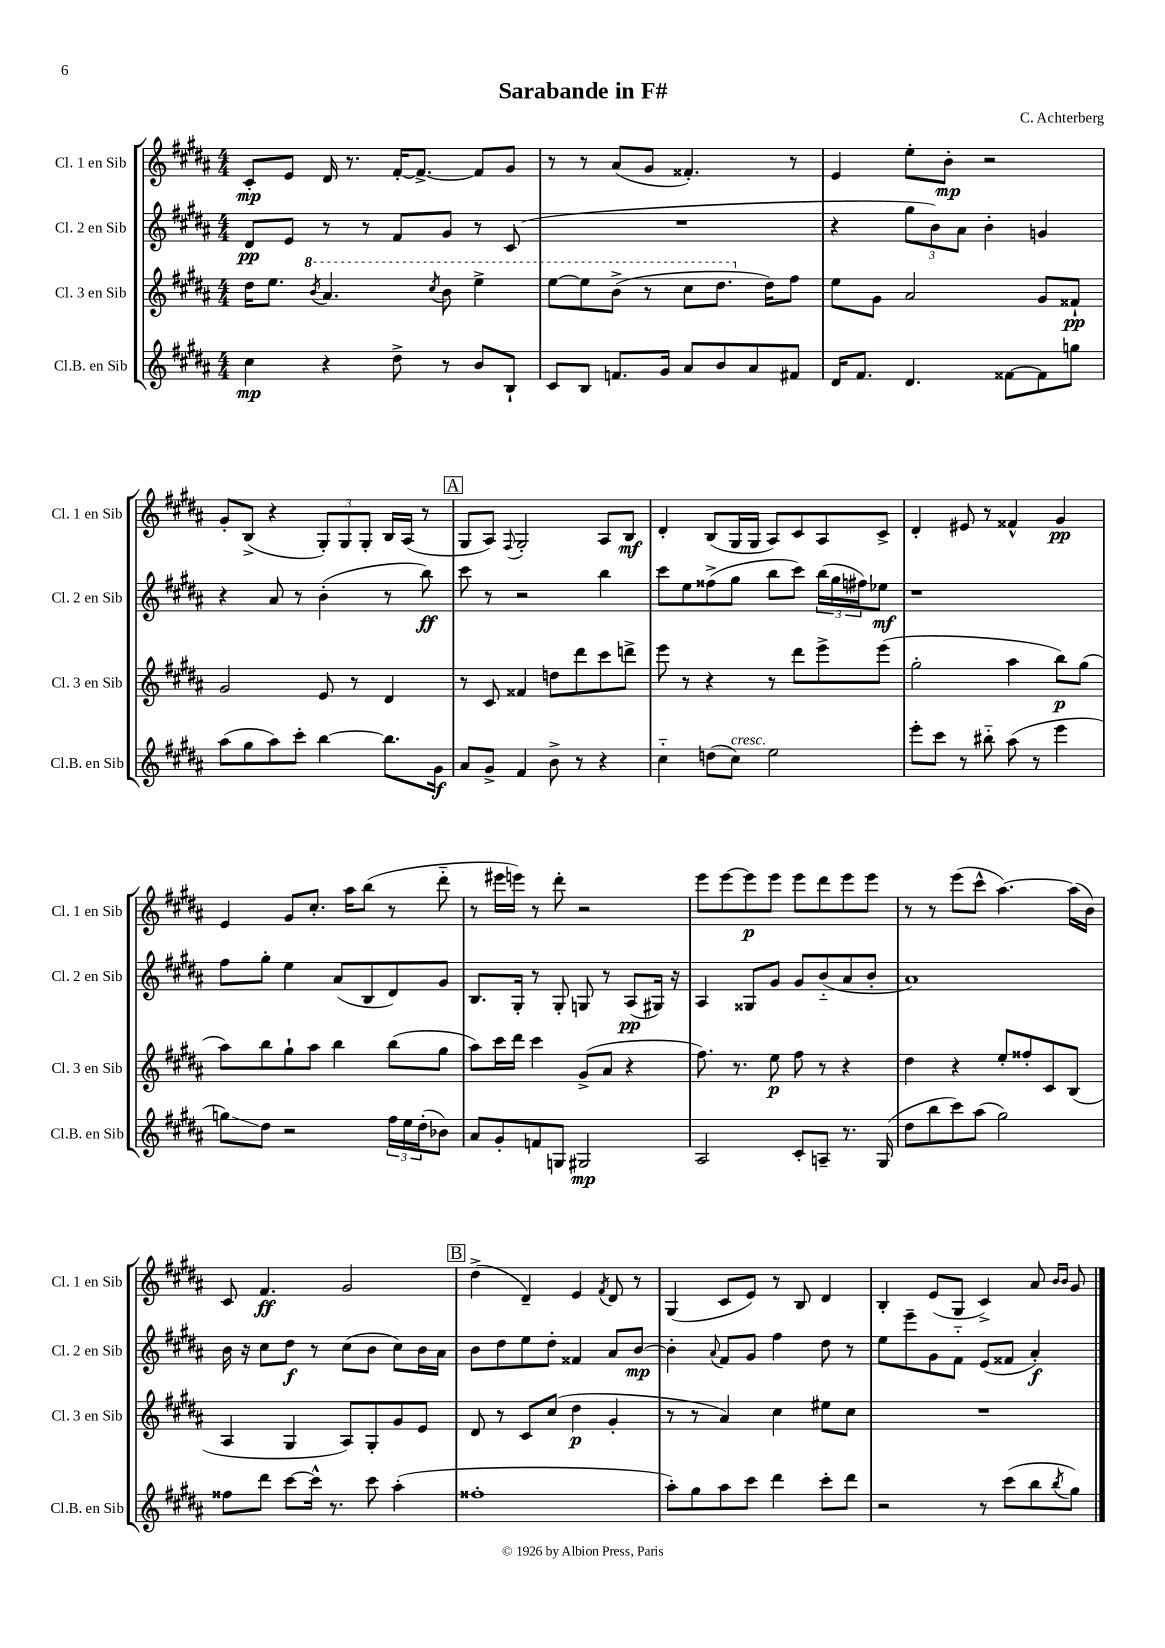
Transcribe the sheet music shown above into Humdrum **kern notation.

**kern	**kern	**kern	**kern
*staff4	*staff3	*staff2	*staff1
*clefG2	*clefG2	*clefG2	*clefG2
*k[f#c#g#d#a#]	*k[f#c#g#d#a#]	*k[f#c#g#d#a#]	*k[f#c#g#d#a#]
*M4/4	*M4/4	*M4/4	*M4/4
4cc#	16dd#	8d#	8c#'
.	8.ee	.	.
.	.	8e	8e
.	8qbb	.	.
4r	4.aa#	8r	16d#
.	.	.	8.r
.	.	8r	.
8dd#^	.	8f#	[16f#'
.	.	.	8.f#^_
.	8qccc#	.	.
8r	8bb	8g#	.
8b	4eee^	8r	8f#]
8B`	.	(8c#	8g#
=	=	=	=
8c#	[8eee	1r	8r
8B	8eee]	.	8r
8.f	(8bb^	.	(8a#
.	8r	.	8g#
16g#	.	.	.
8a#	8ccc#	.	4.f##')
8b	8.ddd#	.	.
8a#	.	.	.
.	16dd#)	.	.
8f#	8ff#	.	8r
=	=	=	=
16d#	8ee	4r	4e
8.f#	.	.	.
.	8g#	.	.
4.d#	2a#	12gg#	8ee'
.	.	12b)	.
.	.	.	8b'
.	.	12a#	.
.	.	4b'	2r
[8f##	.	.	.
8f##]	8g#	4g	.
8gg	8f##`	.	.
=	=	=	=
(8aa#	2g#	4r	8g#'
8gg#	.	.	(8B^
8aa#)	.	8a#	4r
8ccc#'	.	8r	.
[4bb	8e	(4b'	12G#')
.	.	.	12G#
.	8r	.	.
.	.	.	12G#'
8.bb]	4d#	8r	16B
.	.	.	(16A#
.	.	8bb)	8r
16g#	.	.	.
=	=	=	=
8a#	8r	8ccc#	8G#
8g#^	8c#	8r	8A#)
.	.	.	8qqF#
4f#	4f##	2r	2G#'
8b^	8dd	.	.
8r	8ddd#	.	.
4r	8ccc#	4bb	8A#
.	8ddd^	.	8B
=	=	=	=
4cc#'~	8eee	8ccc#	4d#'
.	8r	8ee	.
(8dd	4r	(8ff##^	(8B
8cc#)	.	8gg#	16G#
.	.	.	16G#
2ee	8r	8bb	8A#)
.	8ddd#	8ccc#)	8c#
.	8eee^	(24bb	8A#
.	.	24gg#	.
.	.	24ff#)	.
.	(8eee	8ee-	8c#^
=	=	=	=
8eee'	2gg#'	1r	4d#'
8ccc#	.	.	.
8r	.	.	8e#
8bb#'~	.	.	8r
(8aa#	4aa#	.	4f##^^
8r	.	.	.
4eee	8bb)	.	4g#
.	(8gg#	.	.
=	=	=	=
8gg)	8aa#)	8ff#	4e
8dd#	8bb	8gg#'	.
2r	8gg#`	4ee	8g#
.	8aa#	.	8.cc#'
.	4bb	(8a#	.
.	.	.	16aa#
.	.	8B	(8bb
24ff#	(8bb	8d#)	8r
24ee	.	.	.
(24dd#'	.	.	.
8b-)	8gg#	8g#	8ddd#'~
=	=	=	=
8a#	8aa#)	8.B	8r
8g#'	16ccc#	.	16eee#
.	16ddd#	16G#'	16eee)
8f	4ccc#	8r	8r
8G	.	8G#'	8ddd#'
2G#	(8g#^	8G	2r
.	8a#	8r	.
.	4r	(8A#	.
.	.	16G#)	.
.	.	16r	.
=	=	=	=
2A#	8.ff#)	4A#	8eee
.	.	.	[8eee
.	8.r	.	.
.	.	8G##	8eee]
.	8ee	8g#	8eee
8c#'	8ff#	8g#	8eee
8A~	8r	(8b'~	8ddd#
8.r	4r	8a#	8eee
.	.	8b'	8eee
(16G#	.	.	.
=	=	=	=
8dd#	4dd#	1a#)	8r
8bb	.	.	8r
8ccc#)	4r	.	(8eee
(8aa#	.	.	8ccc#^^
2gg#)	8ee'	.	[4.aa#)
.	8ff##'	.	.
.	8c#	.	.
.	(8B	.	(16aa#]
.	.	.	16b)
=	=	=	=
8ff##	4A#	16b	8c#
.	.	16r	.
8ddd#	.	8cc#	4.f#
[8ccc#	4G#	8dd#	.
16ccc#^^]	.	8r	.
8.r	.	.	.
.	8A#)	(8cc#	2g#
8ccc#	8G#'	8b	.
(4aa#'	8g#	8cc#)	.
.	8e	16b	.
.	.	16a#	.
=	=	=	=
1ff##'	8d#	8b	(4dd#^
.	8r	8dd#	.
.	8c#	8ee	4d#~)
.	(8cc#	8dd#'	.
.	4dd#	4f##	4e
.	.	.	8qf#
.	4g#'	8a#	8d#
.	.	[8b	8r
=	=	=	=
8aa#')	8r	4b']	(4G#
8gg#	8r	.	.
.	.	8qqa#	.
8aa#	4a#)	8f#	8c#
8ccc#	.	8g#	8e)
4ddd#	4cc#	4ff#	8r
.	.	.	8B
8ccc#'	8ee#	8dd#	4d#
8ddd#	8cc#	8r	.
=	=	=	=
2r	1r	8ee	4B'
.	.	8eee~	.
.	.	8g#	(8e
.	.	8f#'~	8G#
8r	.	(8e	4c#^)
(8ccc#	.	8f##	.
8bb	.	4a#')	8a#
.	.	.	16qqb
8qbb	.	.	16qqb
8gg#)	.	.	8g#
==	==	==	==
*-	*-	*-	*-
